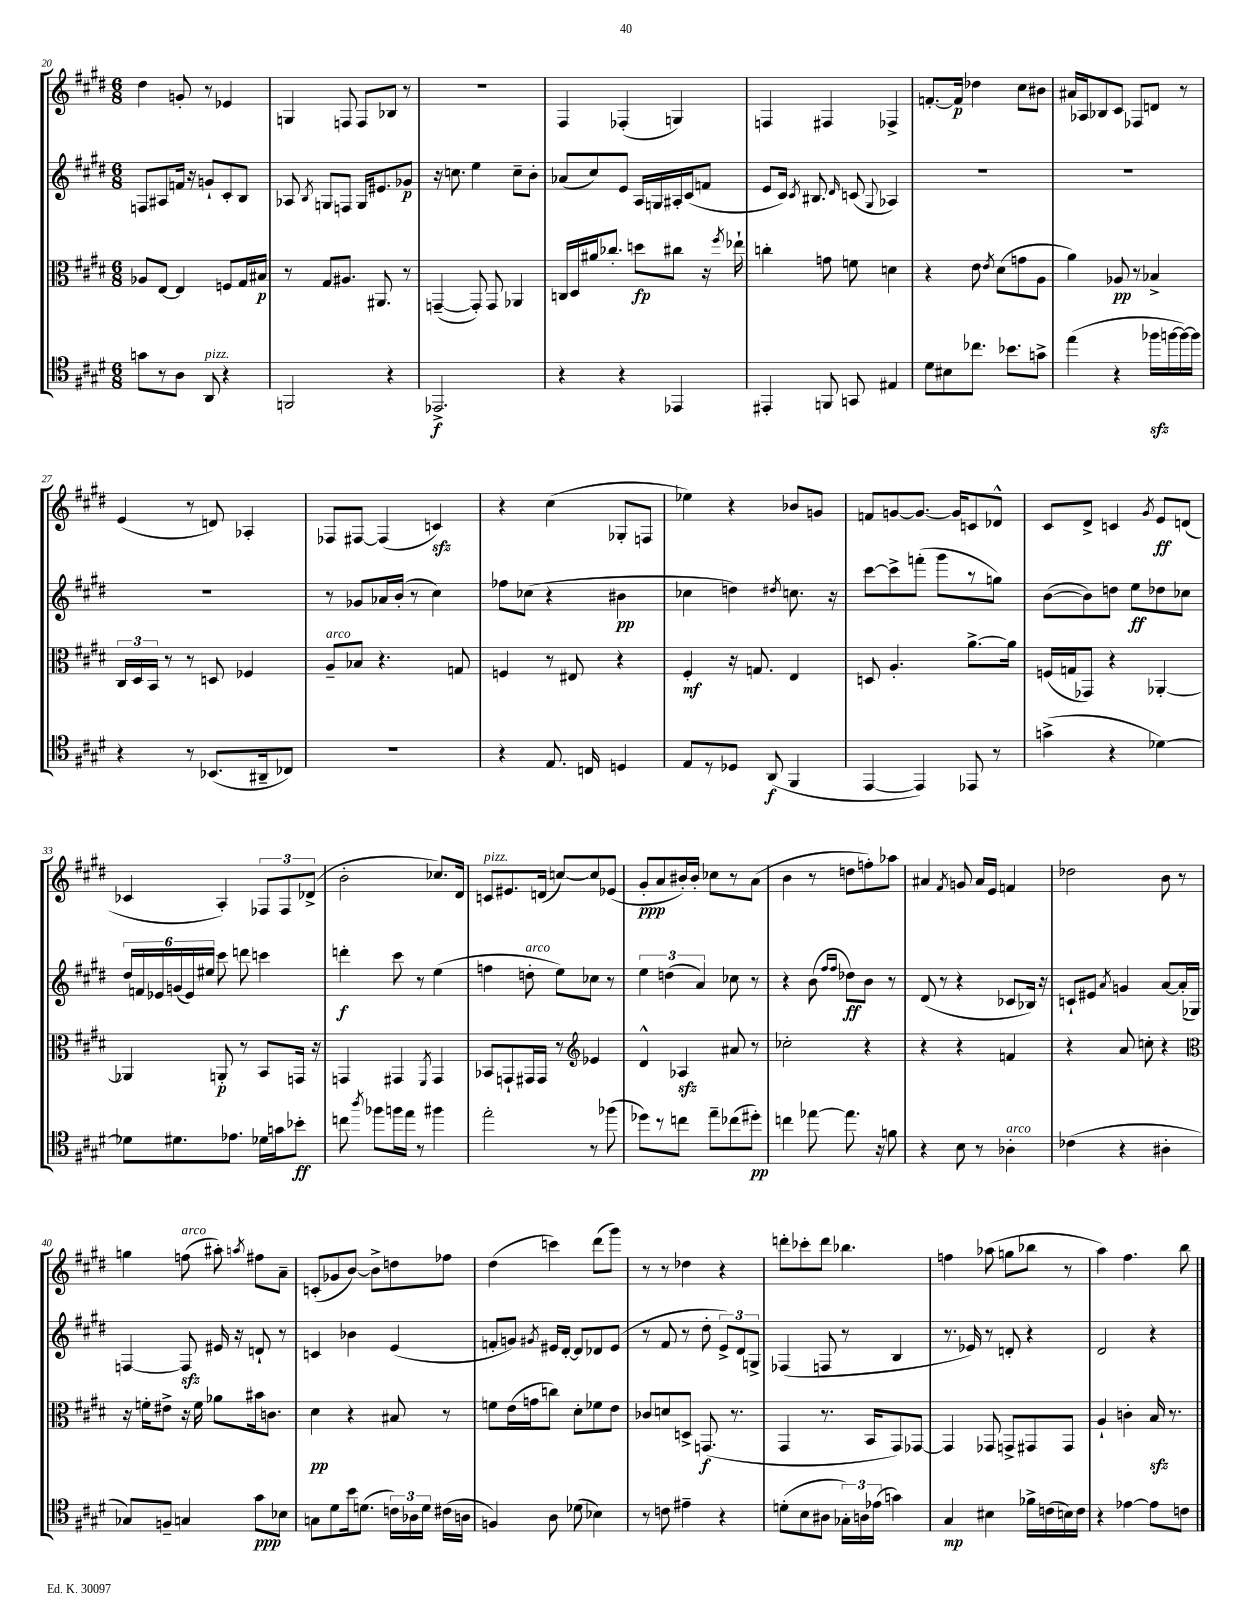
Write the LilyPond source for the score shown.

<<
\new StaffGroup <<
\new Staff = "s0" {
    \clef treble \key e \major \numericTimeSignature \time 6/8
    \autoBeamOff dis''4 g'8-. r8 ees'4 |
    g4 f8 f8[ bes8] r8 |
    R2. |
    fis4 fes4-.( g4) |
    f4 fis4 fes4-> |
    f'8.[~-. f'16]\p des''4 cis''8[ bis'8] |
    ais'16[ aes16 bes8 cis'8] fes8[ d'8] r8 |
    e'4( r8 d'8) aes4-. |
    fes8[ fis8]~ fis4( c'4\sfz) |
    r4 cis''4( ges8[-. f8] |
    ees''4) r4 bes'8[ g'8] |
    f'8[ g'8~ g'8.]~ g'16[ c'8 des'8]-^ |
    cis'8[ dis'8]-> c'4 \acciaccatura { gis'8 } e'8[\ff d'8]( |
    ces'4 a4-.) \tuplet 3/2 { fes8[ fes8 des'8]->( } |
    b'2-. ces''8.[) dis'16] |
    c'8[^\markup { \italic "pizz." } eis'8. d'16]( c''8[~) c''8 ees'8]( |
    gis'8[-.\ppp a'8 bis'16-.) bis'16]-. ces''8[ r8 a'8]( |
    b'4 r8 d''8[ f''8-.) aes''8] |
    ais'4 \acciaccatura { fis'8 } g'8 ais'16[ e'16] f'4 |
    des''2 b'8 r8 |
    g''4 f''8^\markup { \italic "arco" }( ais''8-.) \acciaccatura { a''8 } fis''8[ a'8]-- |
    c'8[-.( ges'8 b'8]~) b'8[-> d''8 fes''8] |
    dis''4( c'''4) dis'''8[( gis'''8]) |
    r8 r8 des''4 r4 |
    d'''8[-. ces'''8-. d'''8] bes''4. |
    f''4 aes''8( g''8[ bes''8] r8 |
    a''4) fis''4. b''8 \bar "|." |
}
\new Staff = "s1" {
    \clef treble \key e \major \numericTimeSignature \time 6/8
    \autoBeamOff f8[ ais8 f'16] r16 g'8[-! cis'8-. b8] |
    aes8 \acciaccatura { b8 } g8[ f8] g16[ eis'8. ges'8]\p |
    r16 c''8. e''4 c''8[-- b'8]-. |
    aes'8[( cis''8) e'8] a16[ g16 ais16-. cis'16( f'8] |
    e'8[ cis'16]) \acciaccatura { cis'8 } bis8. \grace { dis'16 } c'8( \appoggiatura { gis8 } aes4) |
    R2. |
    R2. |
    R2. |
    r8 ges'8[ aes'16 b'16]-.( r8 cis''4) |
    fes''8[ ces''8]( r4 bis'4\pp |
    ces''4 d''4) \acciaccatura { dis''8 } c''8. r16 |
    cis'''8[~ cis'''8-> f'''8]-.( gis'''8[ r8 g''8]) |
    b'8[~( b'8) d''8] e''8[\ff des''8 ces''8] |
    \tuplet 6/4 { dis''16[ f'16 ees'16 g'16( ees'16) eis''16] } cis'''8 d'''8 c'''4 |
    d'''4-.\f cis'''8 r8 e''4( |
    f''4 d''8-.^\markup { \italic "arco" } e''8[) ces''8] r8 |
    \tuplet 3/2 { e''4 d''4( a'4) } ces''8 r8 |
    r4 b'8( \grace { fis''16[ fis''16] } des''8[\ff) b'8] r8 |
    dis'8( r8 r4 ces'8[ bes16]) r16 |
    c'8[-! eis'8] \acciaccatura { a'8 } g'4 a'8[~ a'16-.( ges16]) |
    f4~ f8\sfz eis'16 r16 d'8-! r8 |
    c'4 bes'4 e'4( |
    f'8[-. g'8]) \acciaccatura { gis'8 } eis'16[ dis'16]~-. dis'8[ des'8 eis'8]( |
    r8 fis'8 r8 dis''8-. \tuplet 3/2 { e'8[->) dis'8 g8]-> } |
    fes4( f8 r8 b4 |
    r8. ees'16) r8 d'8-. r4 |
    dis'2 r4 \bar "|." |
}
\new Staff = "s2" {
    \clef alto \key e \major \numericTimeSignature \time 6/8
    \autoBeamOff aes8[ e8]~ e4 f8[ gis16 bis16]\p |
    r8 gis8[ ais8.] ais,8. r8 |
    g,4~--( g,8-.) g,8 aes,4 |
    c16[ dis16 ais'16 ces''8.]-. d''8[\fp cis''8] r16 \acciaccatura { fis''8 } ees''16-! |
    c''4-. g'8 f'8 d'4 |
    r4 e'8 \acciaccatura { e'8 } dis'8[( g'8 a8] |
    a'4) aes8\pp r8 bes4-> |
    \tuplet 3/2 { cis16[ dis16 b,16] } r8 r8 d8 fes4 |
    a8[--^\markup { \italic "arco" } bes8] r4. g8 |
    f4 r8 eis8 r4 |
    fis4-.\mf r16 g8. e4 |
    d8 a4.-. a'8.[~-> a'16] |
    f16[( g16 ges,8]) r4 aes,4~-. |
    aes,4 a,8-.\p r8 b,8[ g,16] r16 |
    g,4 gis,4 \acciaccatura { fis,8 } gis,4 |
    bes,8[ g,8-! gis,16 gis,16] r8 \clef treble ees'4 |
    dis'4-^ aes4\sfz ais'8 r8 |
    ces''2-. r4 |
    r4 r4 f'4 |
    r4 a'8 c''8-. r4 |
    \clef alto r16 f'16[-. eis'8]-> r16 f'16 aes'8[ bis'16 c'8.] |
    dis'4\pp r4 bis8 r8 |
    f'8[ e'16( g'16 c''8]) dis'8[-. fes'8 e'8] |
    ces'8[ d'8 d8]-> g,8.\f( r8. |
    gis,4 r8. b,16[ gis,8) ges,8]~ |
    ges,4 ges,8 g,8[-> gis,8 gis,8] |
    a4-! c'4-. b16\sfz r8. \bar "|." |
}
\new Staff = "s3" {
    \clef tenor \key e \major \numericTimeSignature \time 6/8
    \autoBeamOff g'8[ r8 a8] a,8^\markup { \italic "pizz." } r4 |
    f,2 r4 |
    ees,2.->\f |
    r4 r4 ees,4 |
    eis,4-. f,8 g,8 eis4 |
    dis'8[ bis8 ces''8.] bes'8.[ g'8]-> |
    e''4( r4 fes''16[\sfz f''16~ f''16~) f''16] |
    r4 r8 bes,8.[( ais,16-- ces8]) |
    R2. |
    r4 e8. c16 d4 |
    e8[ r8 des8] a,8\f( fis,4 |
    e,4~ e,4) ees,8 r8 |
    g'4->( r4 des'4~) |
    des'8[ dis'8. ees'8.] des'16[ g'16 bes'8]-.\ff |
    c''8 \acciaccatura { a''8 } fes''8[ f''16 e''16] r8 fis''4 |
    e''2-. r8 fes''8( |
    des''8[) r8 c''8] e''8[-- ces''8( dis''8]-.\pp) |
    c''4 ees''8~ ees''8. r16 f'8 |
    r4 b8 r8 aes4-.^\markup { \italic "arco" } |
    ces'4( r4 ais4-. |
    ges8[) f8]-- g4 gis'8[\ppp bes8] |
    g8[ dis'8 b'16 d'8.]( \tuplet 3/2 { c'16[) aes16 d'16] } cis'16[( a16] |
    f4) a8 des'8( bes4) |
    r8 c'8 eis'4-- r4 |
    d'8[-.( b8 ais8] \tuplet 3/2 { ges16[-.) a16 ees'16]( } g'4) |
    gis4\mp bis4 fes'16[-> c'16( b16) c'16] |
    r4 ees'4~ ees'8[ c'8] \bar "|." |
}
>>
>>
\layout { \context { \Score currentBarNumber = #20 } }
